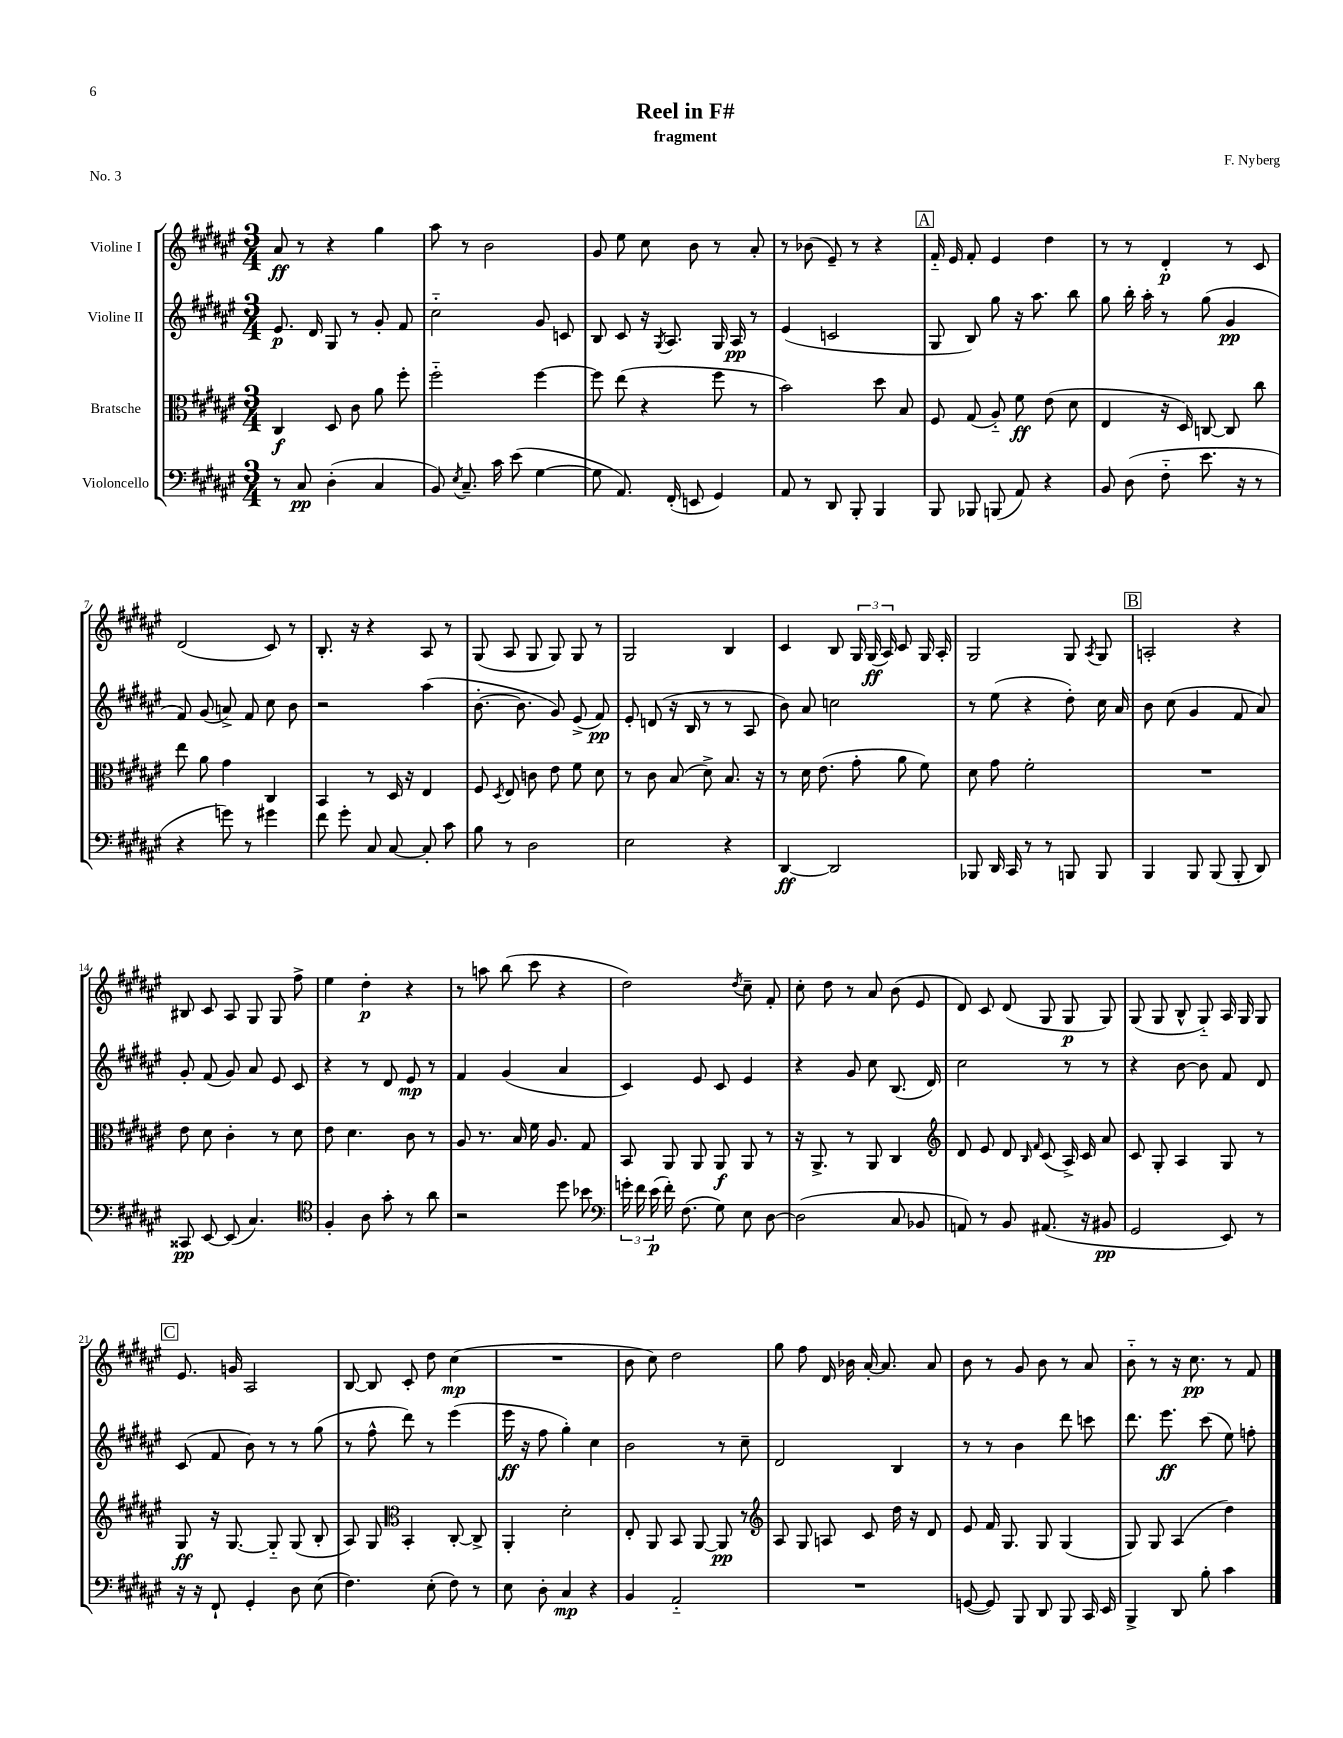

**kern	**kern	**kern	**kern
*staff4	*staff3	*staff2	*staff1
*clefF4	*clefC3	*clefG2	*clefG2
*k[f#c#g#d#a#e#]	*k[f#c#g#d#a#e#]	*k[f#c#g#d#a#e#]	*k[f#c#g#d#a#e#]
*M3/4	*M3/4	*M3/4	*M3/4
8r	4C#/	8.e#/	8a#/
8C#/	.	.	8r
.	.	16d#/	.
(4D#'\	8D#/	8G#/	4r
.	8c#\	8r	.
4C#/	8a#\	8g#'/	4gg#\
.	8ff#'\	8f#/	.
=	=	=	=
8BB/)	2ff#'~\	2cc#'~\	8aa#\
8qE#/	.	.	.
8.C#~/	.	.	8r
.	.	.	2b\
16c#\	.	.	.
(8e#\	.	.	.
[4G#\	[4ff#\	8g#/	.
.	.	8c/	.
=	=	=	=
8G#\]	8ff#\]	8B/	8g#/
8.AA#/)	(8ee#\	8c#/	8ee#\
.	4r	16r	8cc#\
.	.	8qG#/	.
(16FF#'/	.	8.A#/	.
8EE/	.	.	8b\
4GG#/)	8ff#\	16G#/	8r
.	.	16A#/	.
.	8r	8r	8a#'/
=	=	=	=
8AA#/	2b\)	(4e#/	8r
8r	.	.	(8b-\
8DD#/	.	2c/	8e#~/)
8BBB'/	.	.	8r
4BBB/	8dd#\	.	4r
.	8B/	.	.
=	=	=	=
8BBB/	8F#/	8G#/	16f#'~/
.	.	.	16e#/
8BBB-/	(8G#/	8B/)	8f#'/
(8BBB/	8A#'~/)	8gg#\	4e#/
8AA#/)	8f#\	16r	.
.	.	8.aa#\	.
4r	(8e#\	.	4dd#\
.	8d#\	8bb\	.
=	=	=	=
8BB/	4E#/	8gg#\	8r
(8D#\	.	16bb'\	8r
.	.	16aa#'\	.
8F#'~\	16r	8r	4d#'/
.	16D#/)	.	.
8.e#\	[8C/	(8gg#\	.
.	8C/]	4g#/	8r
16r	.	.	.
8r	8cc#\	.	8c#/
=	=	=	=
4r	8ee#\	8f#/)	(2d#/
.	8a#\	(8g#/	.
8g\)	4g#\	8a^/)	.
8r	.	8f#/	.
4g#\	4C#/	8cc#\	8c#/)
.	.	8b\	8r
=	=	=	=
8f#\	4BB/	2r	8.B'/
8g#'\	.	.	.
.	.	.	16r
8C#/	8r	.	4r
[8C#/	16D#/	.	.
.	16r	.	.
8C#'/]	4E#/	(4aa#\	8A#/
8c#\	.	.	8r
=	=	=	=
8B\	8F#/	[8.b'\	(8G#/
.	8qD#/	.	.
8r	8E#/	.	8A#/
.	.	8.b\]	.
2D#\	8c\	.	8G#/
.	8e#\	8g#/)	8G#/)
.	8f#\	(8e#^/	8G#/
.	8d#\	8f#/)	8r
=	=	=	=
2E#\	8r	8e#'/	2G#/
.	8c#\	(8d/	.
.	(8B/	16r	.
.	.	16B/	.
.	8d#^\)	8r	.
4r	8.B/	8r	4B/
.	.	8A#/	.
.	16r	.	.
=	=	=	=
[4DD#/	8r	8b\)	4c#/
.	16d#\	8a#/	.
.	(8.e#\	.	.
2DD#/]	.	2cc\	8B/
.	8g#'\	.	24G#/
.	.	.	(24G#/
.	.	.	24A#/)
.	8a#\	.	8c#/
.	8f#\)	.	16G#/
.	.	.	16A#'/
=	=	=	=
8BBB-/	8d#\	8r	2G#/
16DD#/	8g#\	(8ee#\	.
16CC#/	.	.	.
8r	2f#'\	4r	.
8r	.	.	.
8BBB/	.	8dd#'\)	8G#/
.	.	.	8qA#/
8BBB/	.	16cc#\	8G#/
.	.	16a#/	.
=	=	=	=
4BBB/	2.r	8b\	2A'/
.	.	(8cc#\	.
8BBB/	.	4g#/	.
(8BBB/	.	.	.
8BBB'/	.	8f#/	4r
8DD#/)	.	8a#/)	.
=	=	=	=
8CC##/	8e#\	8g#'/	8B#/
[8EE#/	8d#\	(8f#/	8c#/
(8EE#/]	4c#'\	8g#/)	8A#/
4.C#/)	.	8a#/	8G#/
.	8r	8e#/	8G#/
.	8d#\	8c#/	8ff#^\
=	=	=	=
*clefC4	*	*	*
4F#'/	8e#\	4r	4ee#\
.	4.d#\	.	.
8A#\	.	8r	4dd#'\
8g#'\	.	8d#/	.
8r	8c#\	8e#/	4r
8a#\	8r	8r	.
=	=	=	=
2r	8A#/	4f#/	8r
.	8.r	.	8aa\
.	.	(4g#/	(8bb\
.	16B/	.	.
.	16f#\	.	8ccc#\
.	8.A#/	.	.
8dd#\	.	4a#/	4r
8b-\	8G#/	.	.
=	=	=	=
*clefF4	*	*	*
24g'\	8BB/	4c#/)	2dd#\)
24f#\	.	.	.
(24e#\	.	.	.
16f#'\)	8AA#/	.	.
(8.F#\	.	.	.
.	8AA#/	8e#/	.
8G#\)	8AA#/	8c#/	.
.	.	.	8qdd#/
8E#\	8AA#/	4e#/	8cc#~\
[8D#\	8r	.	8f#'/
=	=	=	=
(2D#\]	16r	4r	8cc#'\
.	8.AA#^/	.	.
.	.	.	8dd#\
.	8r	8g#/	8r
.	8AA#/	8cc#\	8a#/
8C#/	4C#/	(8.B/	(8b\
8BB-/	.	.	8e#/
.	.	16d#/)	.
=	=	=	=
*	*clefG2	*	*
8AA/)	8d#/	2cc#\	8d#/)
8r	8e#/	.	8c#/
8BB/	8d#/	.	(8d#/
.	16qqB/	.	.
.	16qqf#/	.	.
(8.AA#/	(8c#/	.	8G#/
.	16A#^/)	8r	8G#/
16r	16c#/	.	.
8BB#/	8a#/	8r	8G#/)
=	=	=	=
2GG#/	8c#/	4r	(8G#/
.	8G#'/	.	8G#/
.	4A#/	[8b\	8B^^/
.	.	8b\]	8G#'~/)
8EE#/)	8G#/	8f#/	16A#/
.	.	.	16G#/
8r	8r	8d#/	8G#/
=	=	=	=
16r	8G#/	(8c#/	8.e#/
16r	.	.	.
8FF#`/	16r	8f#/	.
.	[8.G#/	.	16g/
4GG#'/	.	8b\)	2A#/
.	8G#'~/]	8r	.
8D#\	(8G#/	8r	.
(8E#\	8B'/	(8gg#\	.
=	=	=	=
4.F#\)	8A#/)	8r	[8B/
.	8G#/	8ff#^^\	8B/]
*	*clefC3	*	*
.	4BB'/	8ddd#\)	8c#'/
(8E#'\	.	8r	8dd#\
8F#\)	[8C#'/	(4eee#\	(4cc#\
8r	8C#^/]	.	.
=	=	=	=
8E#\	4AA#'/	16eee#\	2.r
.	.	16r	.
8D#'\	.	8ff#\	.
4C#/	2d#'\	4gg#'\)	.
4r	.	4cc#\	.
=	=	=	=
4BB/	8E#'/	2b\	8b\
.	8AA#/	.	8cc#\)
2AA#'~/	8BB/	.	2dd#\
.	[8AA#/	.	.
.	8AA#/]	8r	.
.	8r	8cc#~\	.
=	=	=	=
*	*clefG2	*	*
2.r	8A#/	2d#/	8gg#\
.	8G#/	.	8ff#\
.	8A/	.	16d#/
.	.	.	16b-\
.	8c#/	.	[16a#'/
.	.	.	8.a#/]
.	16dd#\	4B/	.
.	16r	.	.
.	8d#/	.	8a#/
=	=	=	=
([8GG/	8e#/	8r	8b\
8GG/])	16f#/	8r	8r
.	8.G#/	.	.
8BBB/	.	4b\	8g#/
8DD#/	8G#/	.	8b\
8BBB/	(4G#/	8ddd#\	8r
16CC#/	.	8ccc\	8a#/
16EE#/	.	.	.
=	=	=	=
4BBB^/	8G#/)	8.ddd#\	8b'~\
.	8G#/	.	8r
.	.	8.eee#\	.
8DD#/	(4A#/	.	16r
.	.	.	8.cc#\
8B'\	.	(8ccc#\	.
4c#\	4dd#\)	8ee#\)	8r
.	.	8ff'\	8f#/
==	==	==	==
*-	*-	*-	*-
